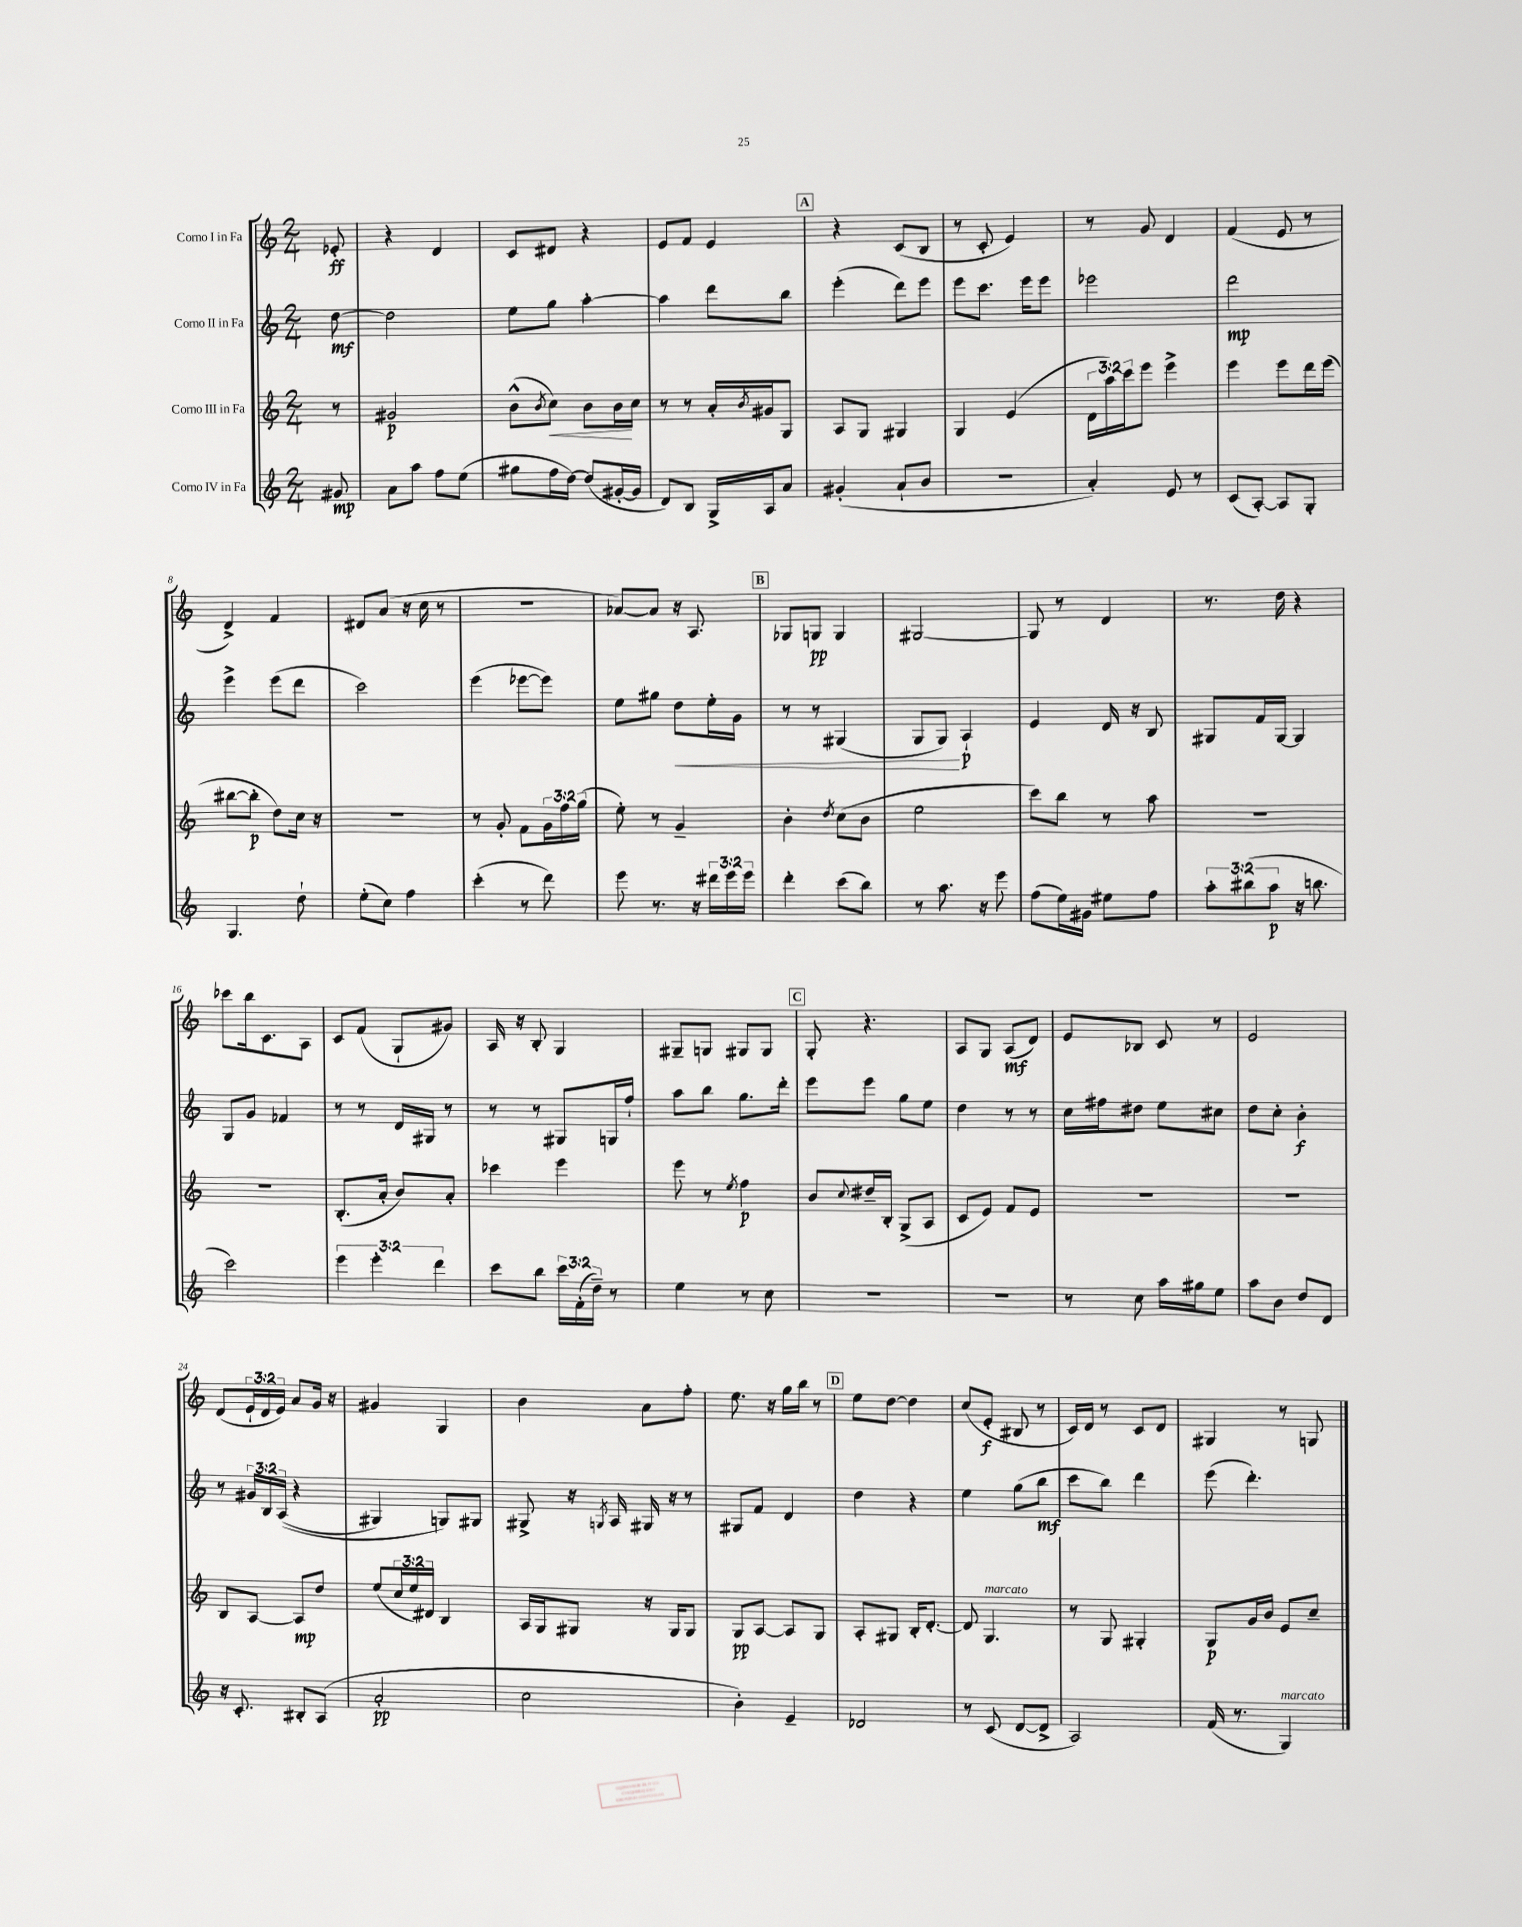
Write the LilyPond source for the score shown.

<<
\new StaffGroup <<
\new Staff = "s0" \with { instrumentName = "Corno I in Fa" } {
    \clef treble \key c \major \numericTimeSignature \time 2/4 \override Staff.TupletNumber.text = #tuplet-number::calc-fraction-text \partial 8
    ees'8-.\ff |
    r4 d'4 |
    c'8 dis'8 r4 |
    e'8 f'8 e'4 |
    \mark \markup { \box "A" } r4 c'8( b8 |
    r8 c'8-. e'4) |
    r8 g'8 d'4 |
    f'4( e'8 r8 |
    d'4->) f'4 |
    dis'8 a'8( r16 c''16 r8 |
    r2 |
    aes'8~) aes'8 r16 a8. |
    \mark \markup { \box "B" } ges8 g8\pp g4 |
    gis2~ |
    gis8 r8 d'4 |
    r8. d''16 r4 |
    ces'''8 b''16 c'8. a8 |
    c'8 f'8( g8-! gis'8) |
    a16 r16 b8-. g4 |
    gis8-- g8 gis8 gis8 |
    \mark \markup { \box "C" } g8-. r4. |
    a8 g8 a8\mf( d'8) |
    e'8 bes8 c'8 r8 |
    e'2 |
    d'8( \tuplet 3/2 { e'16-! d'16 e'16) } a'8 g'16 r16 |
    gis'4 g4 |
    b'4 a'8 f''8-. |
    e''8. r16 g''16 b''16 r8 |
    \mark \markup { \box "D" } e''8 d''8~ d''4 |
    c''8( e'8-.\f bis8 r8 |
    c'16) d'16 r8 c'8 d'8 |
    gis4 r8 g8 \bar "|." |
}
\new Staff = "s1" \with { instrumentName = "Corno II in Fa" } {
    \clef treble \key c \major \numericTimeSignature \time 2/4 \override Staff.TupletNumber.text = #tuplet-number::calc-fraction-text \partial 8
    d''8~\mf |
    d''2 |
    e''8 g''8 a''4~-. |
    a''4 d'''8 b''8 |
    \mark \markup { \box "A" } e'''4-.( d'''8) e'''8 |
    e'''8 c'''8. e'''16 e'''8 |
    ees'''2 |
    d'''2\mp |
    e'''4-> e'''8( d'''8 |
    c'''2) |
    e'''4( ees'''8~ ees'''8) |
    e''8 gis''8 d''8\< e''16-. g'16 |
    \mark \markup { \box "B" } r8 r8 gis4( |
    g8 g8\!) a4-!\p |
    e'4 d'16 r16 b8 |
    gis8 f'16 gis16~ gis4 |
    g8 g'8 fes'4 |
    r8 r8 d'16 gis16 r8 |
    r8 r8 gis8 g16 f''16-! |
    a''8 b''8 g''8. d'''16-. |
    \mark \markup { \box "C" } e'''8 e'''8 g''8 e''8 |
    d''4 r8 r8 |
    c''16 fis''16 dis''8 e''8 cis''8 |
    d''8 c''8-. b'4-.\f |
    r8 \tuplet 3/2 { gis'16 b16 a16(\( } r4 |
    gis4) g8\) gis8 |
    gis8-> r16 \acciaccatura { g8 } a16 gis16 r16 r8 |
    gis8 f'8 d'4 |
    \mark \markup { \box "D" } d''4 r4 |
    e''4 g''8( b''8\mf |
    c'''8 b''8) d'''4 |
    e'''8( d'''4.-.) \bar "|." |
}
\new Staff = "s2" \with { instrumentName = "Corno III in Fa" } {
    \clef treble \key c \major \numericTimeSignature \time 2/4 \override Staff.TupletNumber.text = #tuplet-number::calc-fraction-text \partial 8
    r8 |
    gis'2\p |
    b'8-^( \acciaccatura { b'8 } c''8\<) b'8 b'16\! c''16 |
    r8 r8 a'16-. \acciaccatura { b'8 } gis'16 g8 |
    \mark \markup { \box "A" } a8 g8 gis4 |
    g4 e'4( |
    \tuplet 3/2 { d'16 a''16) c'''16 } e'''8 e'''4-> |
    e'''4 e'''8 d'''16 e'''16( |
    bis''8~ bis''8-.\p d''8) c''16 r16 |
    R2 |
    r8 g'8-. f'8 \tuplet 3/2 { g'16 f''16 g''16( } |
    e''8-.) r8 g'4-- |
    \mark \markup { \box "B" } b'4-. \acciaccatura { d''8 } c''8( b'8 |
    e''2 |
    c'''8) b''8 r8 a''8 |
    R2 |
    R2 |
    b8.-.( a'16-. b'8) a'8-. |
    ces'''4 e'''4 |
    e'''8 r8 \acciaccatura { e''8 } f''4\p |
    \mark \markup { \box "C" } b'8 \appoggiatura { c''8 } dis''16-- b16-. g8->( a8 |
    c'8 e'8) f'8 e'8 |
    R2 |
    R2 |
    b8 a8~ a8\mp d''8 |
    e''8( \tuplet 3/2 { c''16 e''16) dis'16 } b4 |
    a16 g16 gis8 r16 gis16 gis8 |
    g8\pp a8~ a8 g8 |
    \mark \markup { \box "D" } a8-. gis8 b16-. d'8.~-. |
    d'8 g4.^\markup { \italic "marcato" } |
    r8 g8 gis4-. |
    g8\p g'16 b'16 e'8 c''8-- \bar "|." |
}
\new Staff = "s3" \with { instrumentName = "Corno IV in Fa" } {
    \clef treble \key c \major \numericTimeSignature \time 2/4 \override Staff.TupletNumber.text = #tuplet-number::calc-fraction-text \partial 8
    gis'8\mp |
    a'8 a''8 f''8 e''8( |
    gis''8 f''16 d''16~) d''8( gis'16~-. gis'16 |
    d'8) b8 g16-> a16 a'8 |
    \mark \markup { \box "A" } gis'4-.( a'8-! b'8 |
    R2 |
    a'4-.) e'8 r8 |
    c'8( a8~-.) a8 g8-. |
    g4. d''8-! |
    e''8-.( c''8) f''4 |
    c'''4-.( r8 d'''8) |
    e'''8 r8. r16 \tuplet 3/2 { dis'''16 e'''16 e'''16 } |
    \mark \markup { \box "B" } d'''4-. c'''8( b''8) |
    r8 a''8. r16 e'''8 |
    f''8( e''16) gis'16 eis''8 f''8 |
    \tuplet 3/2 { a''8-. bis''8( a''8\p } r16 b''8. |
    c'''2) |
    \tuplet 3/2 { e'''4 e'''4-. d'''4 } |
    c'''8 b''8 \tuplet 3/2 { c'''16 f'16-.( d''16--) } r8 |
    e''4 r8 c''8 |
    \mark \markup { \box "C" } R2 |
    R2 |
    r8 c''8 a''16 gis''16 e''8 |
    a''8 b'8 d''8 d'8 |
    r16 c'8.-. bis8-. a8( |
    a'2-.\pp |
    c''2 |
    b'4-.) e'4-- |
    \mark \markup { \box "D" } des'2 |
    r8 c'8( d'8~ d'8-> |
    a2) |
    f'16( r8. g4^\markup { \italic "marcato" }) \bar "|." |
}
>>
>>
